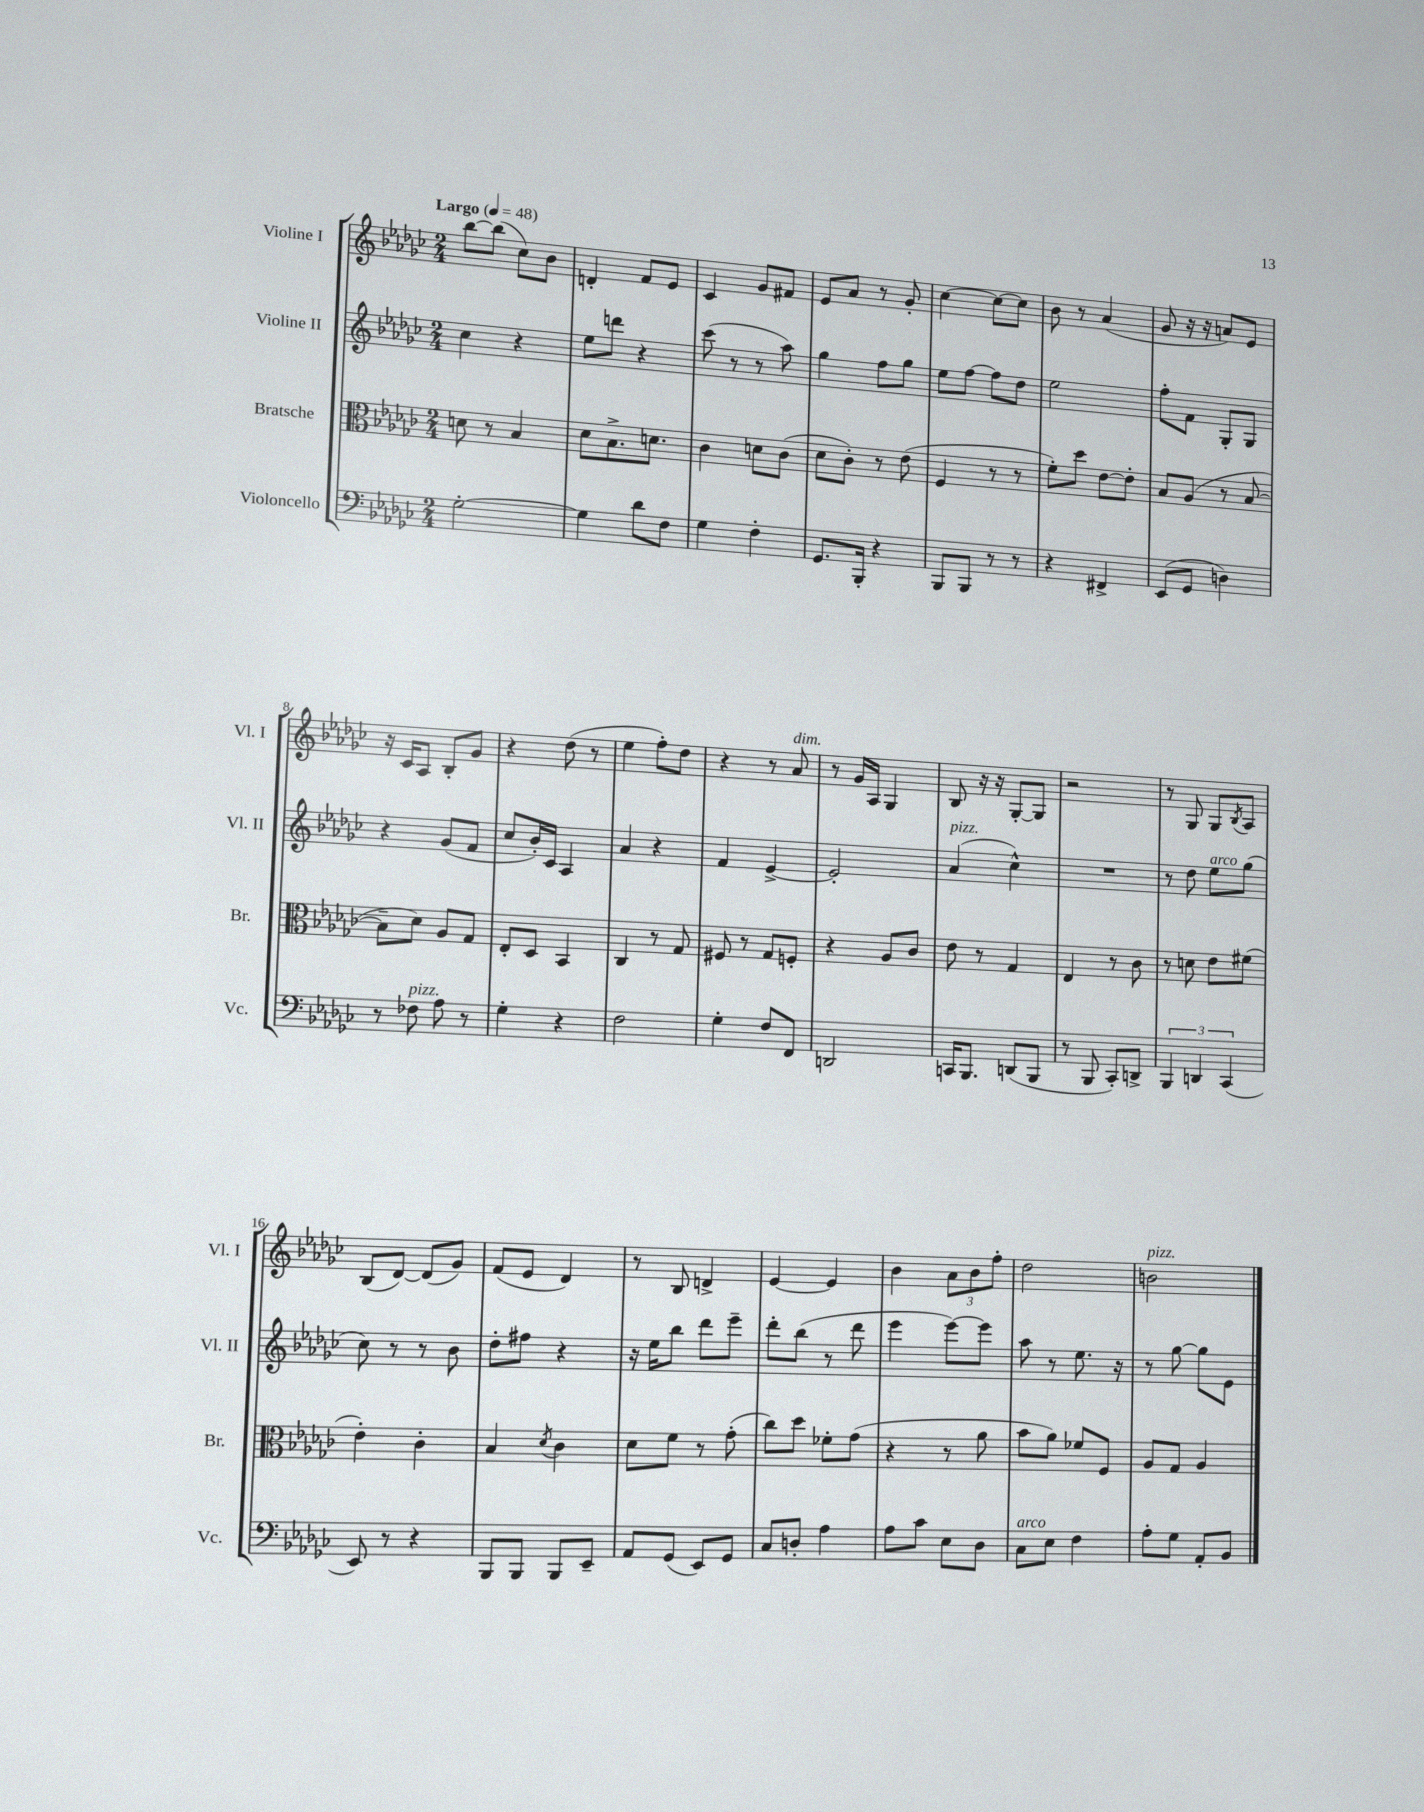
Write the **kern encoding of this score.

**kern	**kern	**kern	**kern
*part4	*part3	*part2	*part1
*staff4	*staff3	*staff2	*staff1
*I"Violoncello	*I"Bratsche	*I"Violine II	*I"Violine I
*I'Vc.	*I'Br.	*I'Vl. II	*I'Vl. I
*clefF4	*clefC3	*clefG2	*clefG2
*k[b-e-a-d-g-c-]	*k[b-e-a-d-g-c-]	*k[b-e-a-d-g-c-]	*k[b-e-a-d-g-c-]
*M2/4	*M2/4	*M2/4	*M2/4
*MM48	*MM48	*MM48	*MM48
=1	=1	=1	=1
!	!	!	!LO:TX:a:B:t=Largo
[2G-'\	8dn\	4cc-\	[8bb-\L
.	8r	.	(8bb-\J]
.	4B-/	4r	8cc-\L)
.	.	.	8b-\J
=2	=2	=2	=2
4G-\]	8d-\L	8ee-\L	4dn'/
.	8.B-^\	8dddn\J	.
8d-\L	.	4r	8f/L
.	8.dn\J	.	.
8F\J	.	.	8e-/J
=3	=3	=3	=3
4G-\	4c-\	(8ccc-\	4c-/
.	.	8r	.
4F'\	8dn\L	8r	8g-/L
.	(8c-\J	8aa-\)	8f#X/J
=4	=4	=4	=4
8.GG-/L	8d-\L	4gg-\	8e-/L
.	8c-'\J)	.	8a-/J
16BBB-'/Jk	.	.	.
4r	8r	8ff\L	8r
.	(8e-\	8gg-\J	8g-'/
=5	=5	=5	=5
8BBB-/L	4F/	8ee-\L	[4cc-\
8BBB-/J	.	[8ff\J	.
8r	8r	8ff\L]	8cc-\L_
8r	8r	8dd-\J	8cc-\J]
=6	=6	=6	=6
4r	8f'\L)	2ee-\	8b-\
.	8dd-\J	.	8r
4FF#X^/	[8e-\L	.	(4a-/
.	8e-'\J]	.	.
=7	=7	=7	=7
(8EE-/L	8B-/L	8ff'\L	8g-/
8GG-/J	(8A-/J	8f\J	16r
.	.	.	16r
4Dn\)	8r	8G-'/L	8an/L)
.	[8B-/	8G-/J	8e-/J
!!LO:LB:g=z
=8	=8	=8	=8
8r	8B-~\L]	4r	16r
.	.	.	16c-/KL
!LO:TX:a:i:t=pizz.	!	!	!
8F-X\	8d-\J)	.	8A-/J
8A-\	8A-/L	(8g-/L	8B-'/L
8r	8G-/J	8f/J	8g-/J
=9	=9	=9	=9
4G-'\	8E-'/L	8cc-/L	4r
.	8D-/J	16b-'/L)	.
.	.	16c-/JJ	.
4r	4BB-/	4A-/	(8dd-\
.	.	.	8r
=10	=10	=10	=10
2F\	4C-/	4a-/	4ee-\
.	8r	4r	8ff'\L)
.	8G-/	.	8dd-\J
=11	=11	=11	=11
4G-'\	8F#X/	4f/	4r
.	8r	.	.
8F/L	8G-/L	[4e-^/	8r
!	!	!	!LO:TX:a:i:t=dim.
8FF/J	8Fn'/J	.	8a-/
=12	=12	=12	=12
2DDn/	4r	2e-'/]	8r
.	.	.	16g-/LL
.	.	.	16A-/JJ
.	8A-/L	.	4G-/
.	8c-/J	.	.
=13	=13	=13	=13
!	!	!LO:TX:a:i:t=pizz.	!
16CCn/KL	8e-\	(4a-/	8B-/
8.BBB-/J	.	.	.
.	8r	.	16r
.	.	.	16r
(8DDn/L	4G-/	4cc-^^\)	[8G-'/L
8BBB-/J	.	.	8G-/J]
=14	=14	=14	=14
8r	4E-/	2r	2r
8BBB-/	.	.	.
8CC-'/L)	8r	.	.
8DDn^/J	8c-\	.	.
=15	=15	=15	=15
6BBB-/	8r	8r	8r
.	8dn\	8dd-\	8G-/
6DDn/	.	.	.
!	!	!LO:TX:a:i:t=arco	!
.	8e-\L	8ee-\L	8G-/L
(6CC-/	.	.	.
.	.	.	8qB-/
.	(8f#X\J	(8gg-\J	8A-/J
!!LO:LB:g=z
=16	=16	=16	=16
8EE-/)	4e-'\)	8cc-\)	(8B-/L
8r	.	8r	[8d-/J)
4r	4c-'\	8r	(8d-/L]
.	.	8b-\	8g-/J)
=17	=17	=17	=17
8BBB-/L	4B-/	8dd-'\L	(8f/L
8BBB-/J	.	8ff#X\J	8e-/J
.	8qd-/	.	.
8BBB-/L	4c-\	4r	4d-/)
8EE-~/J	.	.	.
=18	=18	=18	=18
8AA-/L	8d-\L	16r	8r
.	.	16ee-\KL	.
(8GG-/J	8f\J	8bb-\J	8B-/
8EE-/L)	8r	8ddd-\L	4dn^/
8GG-/J	(8g-'\	8eee-~\J	.
=19	=19	=19	=19
8C-/L	8cc-\L)	8ddd-'\L	[4e-/
8Dn'/J	8dd-\J	(8bb-\J	.
4A-\	8f-X'\L	8r	4e-/]
.	(8g-\J	8ddd-\	.
=20	=20	=20	=20
8A-\L	4r	4eee-\	4b-\
8c-\J	.	.	.
8E-\L	8r	[8eee-\L)	12a-\L
.	.	.	12b-\
8D-\J	8a-\	8eee-\J]	.
.	.	.	12ff'\J
=21	=21	=21	=21
!LO:TX:a:i:t=arco	!	!	!
8C-\L	8b-\L	8aa-\	2dd-\
8E-\J	8a-\J)	8r	.
4F\	8f-X/L	8.ee-\	.
.	8F/J	.	.
.	.	16r	.
=22	=22	=22	=22
!	!	!	!LO:TX:a:i:t=pizz.
8A-'\L	8A-/L	8r	2bn\
8G-\J	8G-/J	[8gg-\	.
8AA-'/L	4A-/	8gg-\L]	.
8BB-/J	.	8e-\J	.
==	==	==	==
*-	*-	*-	*-
